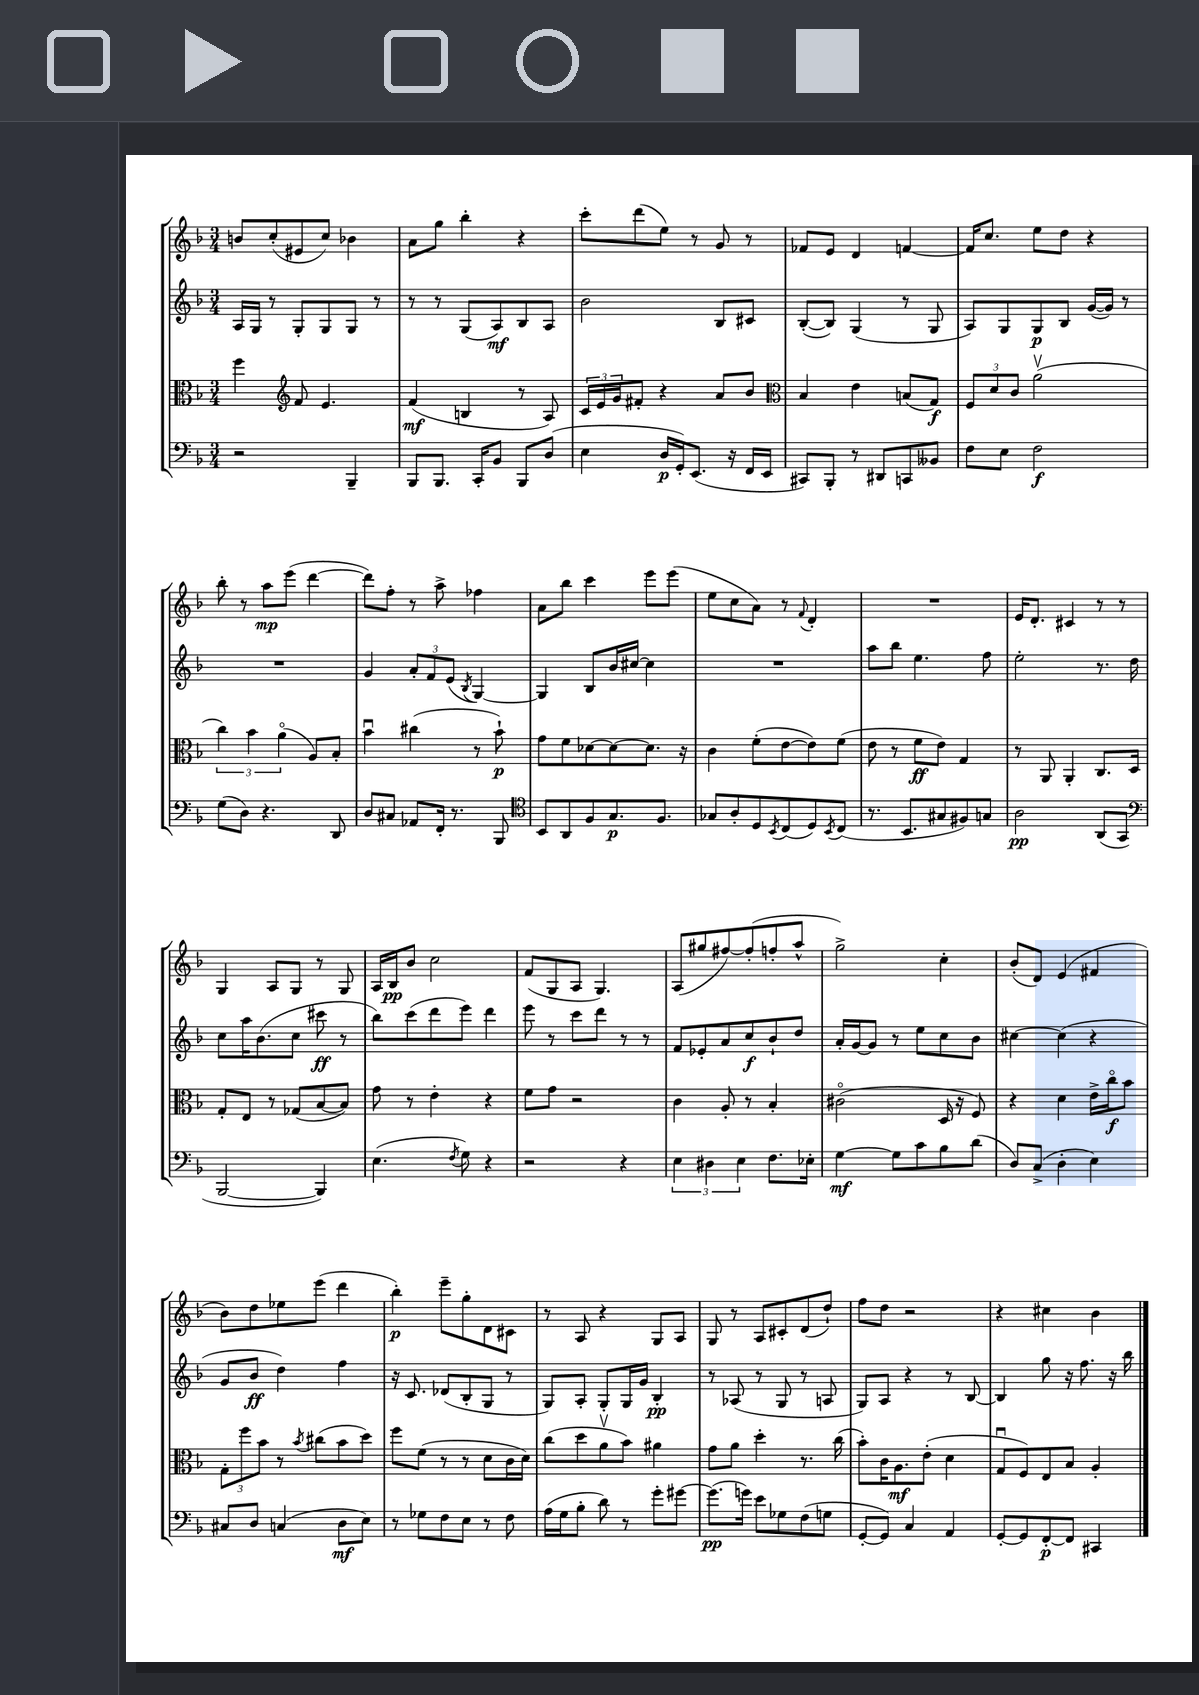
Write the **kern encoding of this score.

**kern	**kern	**kern	**kern
*staff4	*staff3	*staff2	*staff1
*clefF4	*clefC3	*clefG2	*clefG2
*k[b-]	*k[b-]	*k[b-]	*k[b-]
*M3/4	*M3/4	*M3/4	*M3/4
2r	4ff	16A	8b
.	.	16G	.
.	.	8r	(8cc'
*	*clefG2	*	*
.	8f	8G'	8e#
.	4.e	8G	8cc)
4BBB-~	.	8G	4b-
.	.	8r	.
=	=	=	=
8BBB-	(4f	8r	8a
8.BBB-	.	8r	8gg
.	4B	(8G	4bb-'
16CC'	.	.	.
8BB-	.	8A)	.
8BBB-	8r	8B-	4r
(8D	8A)	8A	.
=	=	=	=
4E	24c	2b-	8ccc'
.	24e	.	.
.	24g	.	.
.	8f#'	.	(8ddd
16D	4r	.	8ee)
16GG')	.	.	.
(8.EE	.	.	8r
.	8a	8B-	8g
16r	.	.	.
16FF	8b-	8c#	8r
16EE	.	.	.
=	=	=	=
*	*clefC3	*	*
8CC#)	4B-	([8B-'	8f-
8BBB-'	.	8B-])	8e
8r	4e	(4G	4d
8DD#	.	.	.
8CC	(8B	8r	[4f
8BB--	8G)	8G	.
=	=	=	=
8F	12F	8A)	16f]
.	.	.	8.cc
.	12d	.	.
8E	.	8G	.
.	12c	.	.
2F	(2av	8G	8ee
.	.	8B-	8dd
.	.	([16g	4r
.	.	16g])	.
.	.	8r	.
=	=	=	=
(8G	6cc)	2.r	8bb-'
8D)	.	.	8r
.	6b-	.	.
4.r	.	.	8aa
.	(6ao	.	.
.	.	.	(8eee
.	8A)	.	[4ddd
8DD	8B-'	.	.
=	=	=	=
8D	4b-u	4g	8ddd])
8C#	.	.	8ff'
8AA-	(4cc#	12a'	8r
.	.	12f	.
16FF'	.	.	8aa^
.	.	(12e	.
8.r	.	.	.
.	.	8qB-	.
.	8r	[4G)	4ff-
8BBB-	8b-`)	.	.
=	=	=	=
*clefC4	*	*	*
8BB-	8g	4G]	8a
8AA	8f	.	8bb-
8F	[8d-	8B-	4ccc
8.G	8d-_	16b-	.
.	.	[16cc#	.
.	8.d-]	4cc#]	8eee
8.F	.	.	.
.	.	.	(8eee
.	16r	.	.
=	=	=	=
8G-	4c	2.r	8ee
8A'	.	.	8cc
8D	(8f'	.	8a)
8qBB-	.	.	.
(8C	[8e	.	8r
.	.	.	8qqf
8D)	8e])	.	4d'
8qBB-	.	.	.
(8C	(8f	.	.
=	=	=	=
8.r	8e	8aa	2.r
.	8r	8bb-	.
8.BB-	.	.	.
.	8f	4.ee	.
8G#	8e)	.	.
8F#)	4G	.	.
8G	.	8ff	.
=	=	=	=
2A	8r	2ee'	16e
.	.	.	8.d'
.	8AA	.	.
.	4AA'	.	4c#
(8AA	8.C	8.r	8r
8GG	.	.	8r
.	16D	16dd	.
=	=	=	=
*clefF4	*	*	*
[2BBB-	8G'	8cc	4G
.	8E	16aa	.
.	.	(8.b-	.
.	8r	.	8A
.	(8G-	8cc	8G
4BBB-])	[8B-	8ccc#	8r
.	8B-])	8r	8G
=	=	=	=
(4.E	8g	8bb-)	16A
.	.	.	16B-
.	8r	(8ccc	8b-
.	4e'	8ddd	2cc
8qF	.	.	.
8G)	.	8eee)	.
4r	4r	4ddd	.
=	=	=	=
2r	8f	8eee	(8f
.	8g	8r	8G
.	2r	8ccc	8A
.	.	8ddd	4.G)
4r	.	8r	.
.	.	8r	.
=	=	=	=
6E	4c	8f	(8A
.	.	8e-'	8gg#
6D#	.	.	.
.	8A'	8a	[8ff#)
6E	.	.	.
.	8r	8cc	(8ff#']
8.F	4B-'	8b-`	8ff'
.	.	8dd	8aa^^
16E-'	.	.	.
=	=	=	=
[4G	(2c#o	16a'	2gg^)
.	.	[16g	.
.	.	8g]	.
8G]	.	8r	.
8c	.	8ee	.
8B-	16D	8cc	4cc'
.	16r	.	.
(8d	8F)	8b-	.
=	=	=	=
8D)	4r	[4cc#	(8b-'
(8C^	.	.	8d)
4D'	4d	(4cc#]	(4e
4E)	16e^	4r	4f#
.	16cco	.	.
.	8b-	.	.
=	=	=	=
8C#	12G'	8g	8b-)
.	12ff	.	.
8D	.	8b-	8dd
.	12b-	.	.
(4C	8r	4dd)	8ee-
.	8qb-	.	.
.	(8cc#	.	(8eee
8D	8b-	4ff	4ddd
8E)	8dd)	.	.
=	=	=	=
8r	8ff	16r	4bb-')
.	.	8.c	.
8G-	(8f	.	.
8F	8r	(8d-	8eee~
8E	8r	8B-'	8gg'
8r	8d	8G	8d
8F	16c	8r	8c#
.	16d)	.	.
=	=	=	=
(16A	(8cc	8G)	8r
16G	.	.	.
8B-'	8dd	8A'	8A
8d)	8av	8G'	4r
8r	8b-)	16G	.
.	.	16g	.
8g'	4a#	4B-'	8G
[8g#	.	.	8A
=	=	=	=
(8.g#]	8g	8r	8G
.	8a	(8A-	8r
16g)	.	.	.
8e	4dd'	8r	8A
8G-	.	8G	8c#'
(8F	8.r	8r	(8d
8G	.	8A	8dd`)
.	(16cc	.	.
=	=	=	=
[8GG'	8b-')	8G)	8ff
8GG])	16c	8A	8dd
.	8.A	.	.
4C	.	4r	2r
.	(8e'	.	.
4AA	4d	8r	.
.	.	[8B-	.
=	=	=	=
[8GG'	8Gu	4B-]	4r
8GG]	8F)	.	.
[8FF'	8E	8gg	4cc#
8FF]	8B-	16r	.
.	.	8.ff	.
4CC#	4A'	.	4b-
.	.	16r	.
.	.	16bb-	.
==	==	==	==
*-	*-	*-	*-
